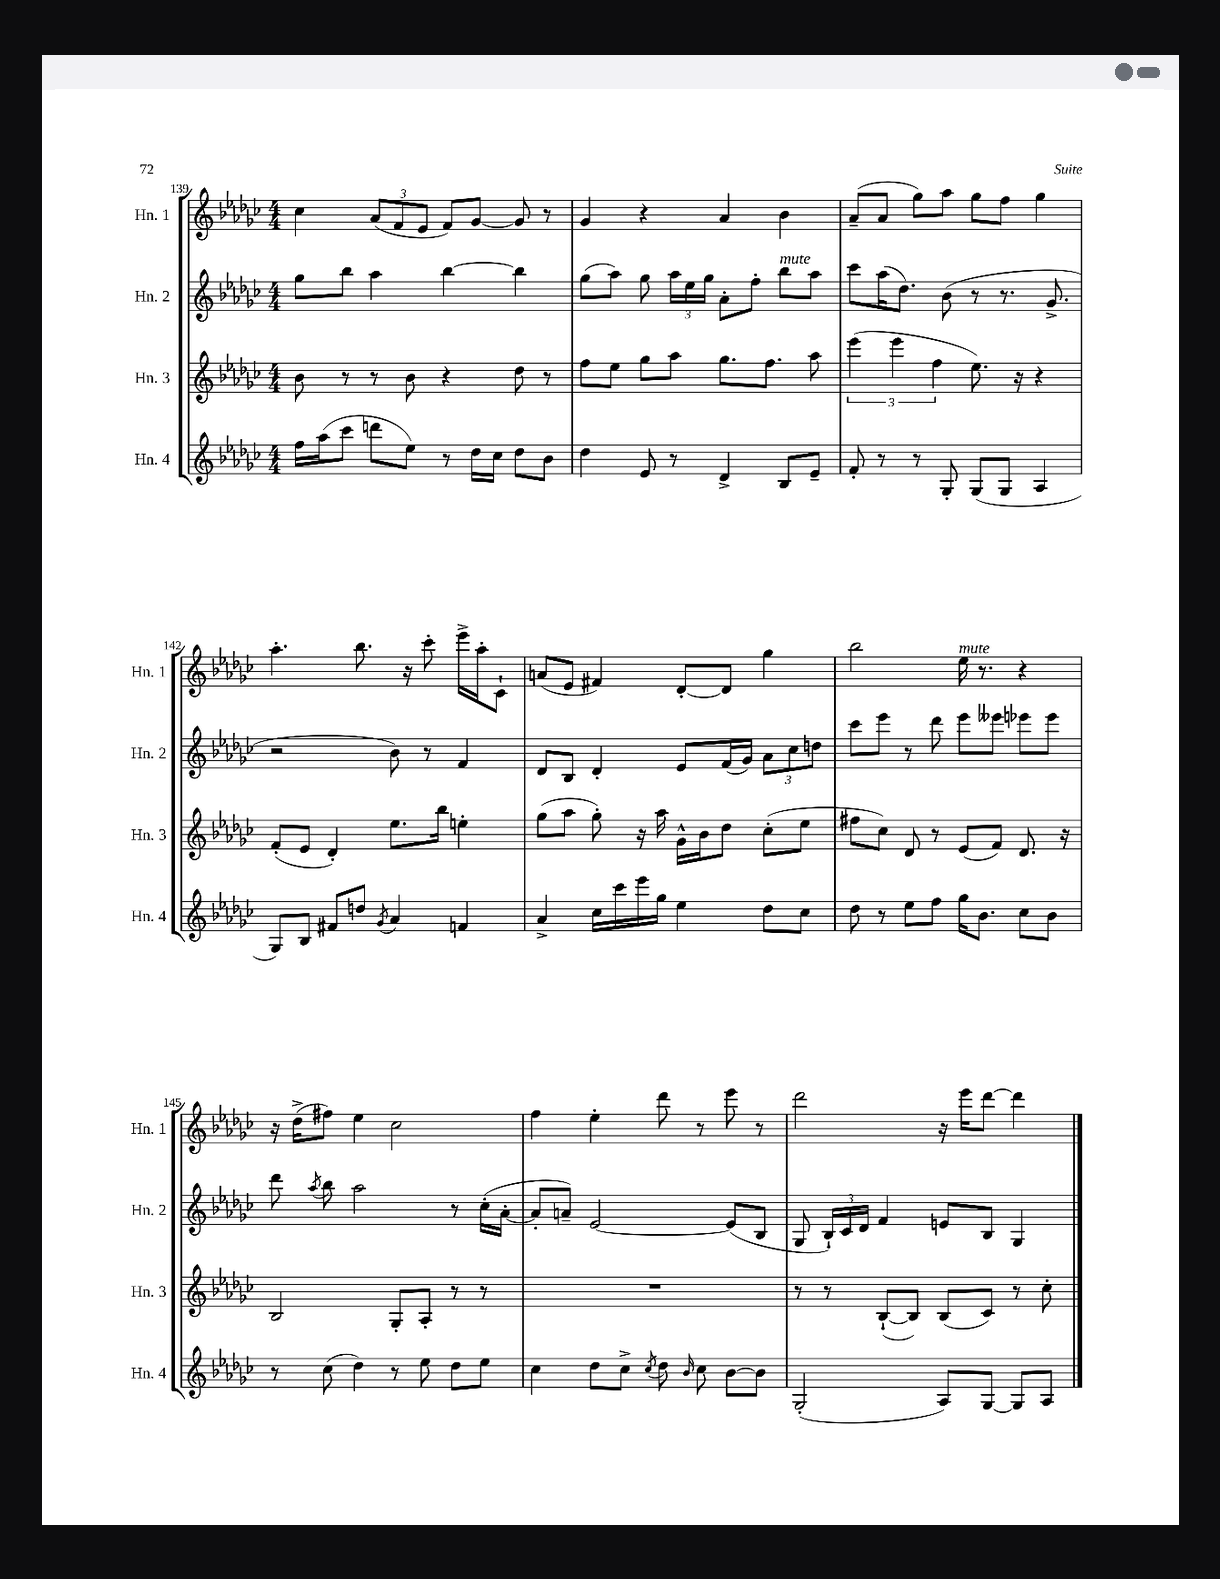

**kern	**kern	**kern	**kern
*staff4	*staff3	*staff2	*staff1
*clefG2	*clefG2	*clefG2	*clefG2
*k[b-e-a-d-g-c-]	*k[b-e-a-d-g-c-]	*k[b-e-a-d-g-c-]	*k[b-e-a-d-g-c-]
*M4/4	*M4/4	*M4/4	*M4/4
16ff	8b-	8gg-	4cc-
(16aa-	.	.	.
8ccc-	8r	8bb-	.
8ddd	8r	4aa-	(12a-
.	.	.	12f
8ee-)	8b-	.	.
.	.	.	12e-
8r	4r	[4bb-	8f)
16dd-	.	.	[8g-
16cc-	.	.	.
8dd-	8dd-	4bb-]	8g-]
8b-	8r	.	8r
=	=	=	=
4dd-	8ff	(8gg-	4g-
.	8ee-	8aa-)	.
8e-	8gg-	8gg-	4r
8r	8aa-	24aa-	.
.	.	24ee-	.
.	.	24gg-	.
4d-^	8.gg-	8a-'	4a-
.	.	8ff'	.
.	8.ff	.	.
8B-	.	8bb-	4b-
8e-~	8aa-	8aa-	.
=	=	=	=
8f'	(6eee-	8ccc-	(8a-~
8r	.	(16aa-	8a-
.	6eee-	.	.
.	.	8.dd-)	.
8r	.	.	8gg-)
.	6ff	.	.
8G-'	.	(8b-	8aa-
(8G-	8.ee-)	8r	8gg-
8G-	.	8.r	8ff
.	16r	.	.
4A-	4r	.	4gg-
.	.	8.g-^	.
=	=	=	=
8G-)	(8f'	2r	4.aa-'
8B-	8e-	.	.
8f#	4d-')	.	.
8dd	.	.	8.bb-
8qg-	.	.	.
4a-	8.ee-	8b-)	.
.	.	.	16r
.	.	8r	8ccc-'
.	16bb-	.	.
4f	4ee'	4f	16eee-^
.	.	.	16aa-'
.	.	.	8c-`
=	=	=	=
4a-^	(8gg-	8d-	(8a
.	8aa-	8B-	8e-
16cc-	8gg-')	4d-'	4f#)
16ccc-	.	.	.
16eee-	16r	.	.
16gg-	16aa-	.	.
4ee-	16g-^^	8e-	[8d-'
.	16b-	.	.
.	8dd-	(16f	8d-]
.	.	16g-)	.
8dd-	(8cc-'	12a-	4gg-
.	.	12cc-	.
8cc-	8ee-	.	.
.	.	12dd	.
=	=	=	=
8dd-	8ff#	8ccc-	2bb-
8r	8cc-)	8eee-	.
8ee-	8d-	8r	.
8ff	8r	8ddd-	.
16gg-	(8e-	8eee-	16ee-
8.b-	.	.	8.r
.	8f)	8eee--	.
8cc-	8.d-	8eee-	4r
8b-	.	8eee-	.
.	16r	.	.
=	=	=	=
8r	2B-	8ddd-	16r
.	.	.	(16dd-^
.	.	8qaa-	.
(8cc-	.	8bb-	8ff#)
4dd-)	.	2aa-	4ee-
8r	8G-'	.	2cc-
8ee-	8A-'	.	.
8dd-	8r	8r	.
8ee-	8r	(16cc-'	.
.	.	[16a-'	.
=	=	=	=
4cc-	1r	8a-']	4ff
.	.	8a~)	.
8dd-	.	[2e-	4ee-'
8cc-^	.	.	.
8qcc-	.	.	.
8dd-	.	.	8ddd-
16qqb-	.	.	.
8cc-	.	.	8r
[8b-	.	(8e-]	8eee-
8b-]	.	8B-	8r
=	=	=	=
(2G-'	8r	8G-	2ddd-
.	8r	24B-`)	.
.	.	24c-	.
.	.	24d-	.
.	([8B-`	4f	.
.	8B-])	.	.
8A-)	(8B-	8e	16r
.	.	.	16eee-
[8G-	8c-)	8B-	[8ddd-
8G-]	8r	4G-	4ddd-]
8A-	8cc-'	.	.
==	==	==	==
*-	*-	*-	*-
